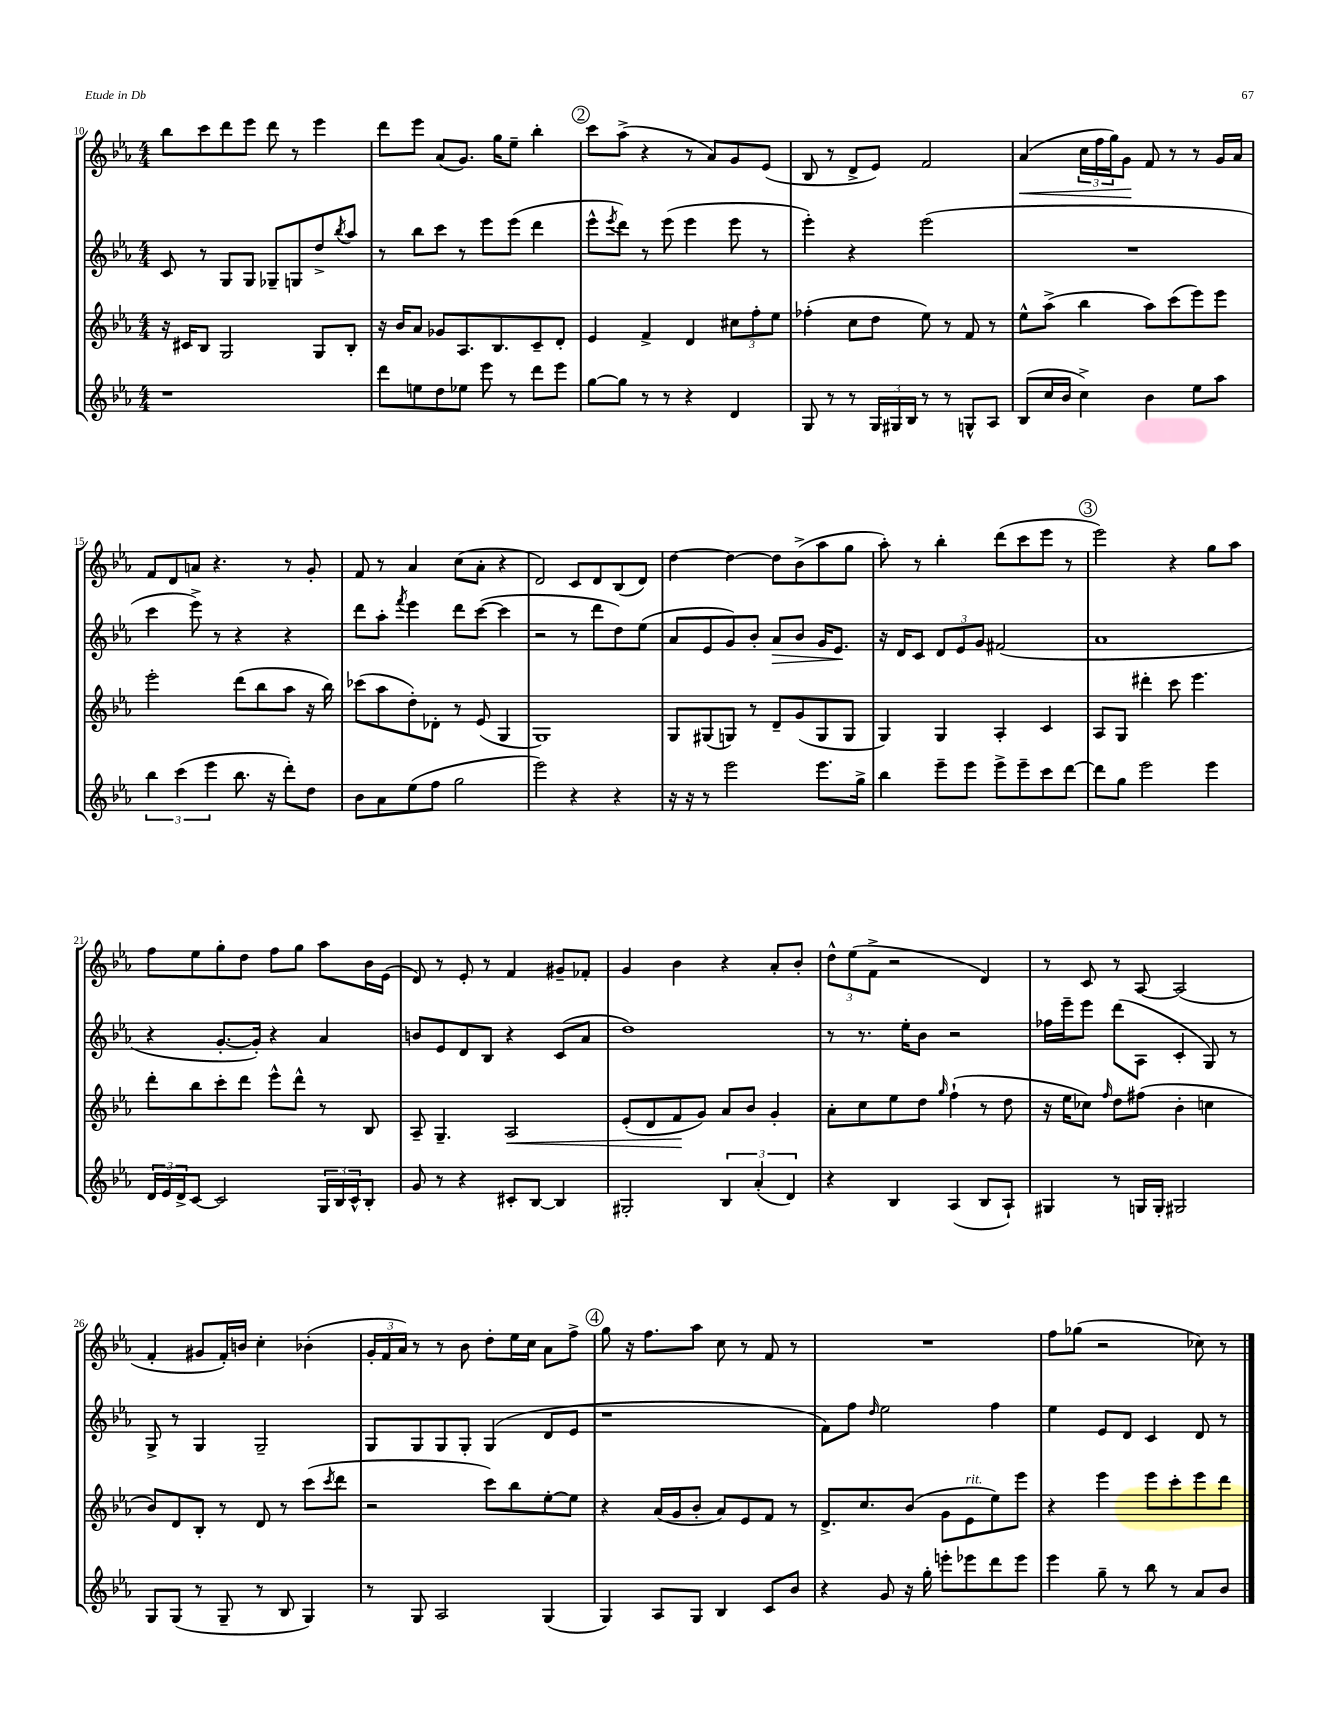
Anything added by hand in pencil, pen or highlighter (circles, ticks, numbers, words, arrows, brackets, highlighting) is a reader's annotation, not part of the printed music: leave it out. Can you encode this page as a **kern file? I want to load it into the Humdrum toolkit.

**kern	**kern	**kern	**kern
*staff4	*staff3	*staff2	*staff1
*clefG2	*clefG2	*clefG2	*clefG2
*k[b-e-a-]	*k[b-e-a-]	*k[b-e-a-]	*k[b-e-a-]
*M4/4	*M4/4	*M4/4	*M4/4
1r	16r	8c	8bb-
.	16c#	.	.
.	8B-	8r	8ccc
.	2G	8G	8ddd
.	.	8G	8eee-
.	.	8G-~	8ddd
.	.	8G	8r
.	8G	8dd^	4eee-
.	.	8qbb-	.
.	8B-'	8aa-	.
=	=	=	=
8ddd	16r	8r	8ddd
.	16b-	.	.
8ee	8a-	8bb-	8eee-
8dd	8g-	8ccc	(8a-
8ee-	8.A-	8r	8.g)
8eee-	.	8eee-	.
.	8.B-	.	16gg
8r	.	(8eee-	8ee-~
8ddd	8c~	4ddd	4bb-'
8eee-	8d'	.	.
=	=	=	=
[8gg	4e-	8eee-^^	8ccc
.	.	8qeee-	.
8gg]	.	8ddd)	(8aa-^
8r	4f^	8r	4r
8r	.	(8eee-	.
4r	4d	4eee-	8r
.	.	.	8a-)
4d	12cc#	8eee-	8g
.	12ff'	.	.
.	.	8r	(8e-
.	12ee-	.	.
=	=	=	=
8G	(4ff-'	4eee-')	8B-
8r	.	.	8r
8r	8cc	4r	8d^
24G	8dd	.	8e-)
24G#	.	.	.
24B-	.	.	.
8r	8ee-)	(2eee-	2f
8r	8r	.	.
8G^^	8f	.	.
8A-	8r	.	.
=	=	=	=
(8B-	8ee-^^	1r	(4a-
16cc	(8aa-^	.	.
16b-	.	.	.
4cc^)	4bb-	.	24cc
.	.	.	24ff
.	.	.	24gg)
.	.	.	8g
4b-	8aa-)	.	8f
.	(8ccc	.	8r
8ee-	8eee-)	.	8r
8aa-	8eee-	.	16g
.	.	.	16a-
=	=	=	=
6bb-	2eee-'	4ccc	8f
.	.	.	8d
(6ccc	.	.	.
.	.	8eee-^)	8a
6eee-	.	.	.
.	.	8r	4.r
8.bb-	(8ddd	4r	.
.	8bb-	.	.
16r	.	.	.
8ddd')	8aa-	4r	8r
8dd	16r	.	8g'
.	16bb-)	.	.
=	=	=	=
8b-	(8ccc-	8ddd	8f
8a-	8aa-	8aa-'	8r
.	.	8qfff	.
(8ee-	8dd')	4eee-	4a-
8ff	8d-'	.	.
2gg	8r	8ddd	(8cc
.	(8e-	([8ccc	8a-'
.	4G	4ccc]	4r
=	=	=	=
2eee-)	1G)	2r	2d)
4r	.	8r	8c
.	.	8ddd	8d
4r	.	8dd)	(8B-
.	.	(8ee-	8d)
=	=	=	=
16r	8G	8a-	[4dd
16r	.	.	.
8r	(8G#	8e-	.
2eee-	8G)	8g)	4dd_
.	8r	8b-'	.
.	8d~	8a-	8dd]
.	(8g	8b-	(8b-^
8.eee-	8G	16g	8aa-
.	.	8.e-	.
.	8G	.	8gg
16gg^	.	.	.
=	=	=	=
4bb-	4G)	16r	8aa-')
.	.	16d	.
.	.	8c	8r
8eee-~	4G	12d	4bb-'
.	.	12e-	.
8eee-	.	.	.
.	.	12g	.
8eee-^	4A-'	(2f#	(8ddd
8eee-~	.	.	8ccc
8ccc	4c	.	8eee-
[8ddd	.	.	8r
=	=	=	=
8ddd]	8A-	1a-	2eee-)
8gg	8G	.	.
2eee-	4ddd#'	.	.
.	8ccc	.	4r
.	4.eee-	.	.
4eee-	.	.	8gg
.	.	.	8aa-
=	=	=	=
24d	8ddd'	4r	8ff
24e-	.	.	.
24d^	.	.	.
[8c	8bb-	.	8ee-
2c]	8ccc'	[8.g'	8gg'
.	8ddd	.	8dd
.	.	16g'])	.
.	8eee-^^	4r	8ff
.	8ddd^^	.	8gg
24G	8r	4a-	8aa-
24B-	.	.	.
24c^^	.	.	.
8B-'	8B-	.	16b-
.	.	.	(16e-
=	=	=	=
8g	8A-~	8b	8d)
8r	4.G~	8e-	8r
4r	.	8d	8e-'
.	.	8B-	8r
8c#'	2A-	4r	4f
[8B-	.	.	.
4B-]	.	(8c	8g#~
.	.	8a-	8f-'
=	=	=	=
2G#'	(8e-'	1dd)	4g
.	8d	.	.
.	8f	.	4b-
.	8g)	.	.
6B-	8a-	.	4r
.	8b-	.	.
(6a-'	.	.	.
.	4g'	.	8a-'
6d)	.	.	.
.	.	.	8b-'
=	=	=	=
4r	8a-'	8r	12dd^^
.	.	.	(12ee-
.	8cc	8.r	.
.	.	.	12f^
4B-	8ee-	.	2r
.	.	16ee-'	.
.	8dd	8b-	.
.	16qqgg	.	.
(4A-	(4ff`	2r	.
8B-	8r	.	4d)
8A-`)	8dd	.	.
=	=	=	=
4G#	16r	16ff-	8r
.	16ee-	16eee-~	.
.	8cc-)	8eee-	8c
.	16qqff	.	.
8r	8dd	(8ddd	8r
16G	(8ff#	8A-	[8A-
16G'	.	.	.
2G#	4b-'	4c'	(2A-]
.	4cc	8G)	.
.	.	8r	.
=	=	=	=
8G	8b-)	8G^	4f'
(8G	8d	8r	.
8r	8B-'	4G	8g#
8G~	8r	.	16f')
.	.	.	16b
8r	8d	2G~	4cc'
8B-	8r	.	.
4G)	(8ccc	.	(4b-'
.	8qccc	.	.
.	8ddd	.	.
=	=	=	=
8r	2r	8G	24g'
.	.	.	24f
.	.	.	24a-)
8G	.	8G	8r
2A-	.	8G	8r
.	.	8G'	8b-
.	8ccc)	(4G	8dd'
.	8bb-	.	16ee-
.	.	.	16cc
(4G	[8ee-'	8d	8a-
.	8ee-]	8e-	8ff^
=	=	=	=
4G)	4r	1r	8gg
.	.	.	16r
.	.	.	8.ff
8A-	(16a-	.	.
.	16g	.	.
8G	8b-'	.	8aa-
4B-	8a-)	.	8cc
.	8e-	.	8r
8c	8f	.	8f
8b-	8r	.	8r
=	=	=	=
4r	8.d^	8f)	1r
.	.	8ff	.
.	8.cc	.	.
.	.	16qqdd	.
8g	.	2ee-	.
16r	(8b-	.	.
16gg'	.	.	.
8eee'	8g	.	.
8eee-	8e-	.	.
8ddd	8ee-)	4ff	.
8eee-	8eee-	.	.
=	=	=	=
4eee-	4r	4ee-	8ff
.	.	.	(8gg-
8gg~	4eee-	8e-	2r
8r	.	8d	.
8bb-	8eee-	4c	.
8r	8ccc'	.	.
8a-	8eee-	8d	8cc-)
8b-	8ddd	8r	8r
==	==	==	==
*-	*-	*-	*-
